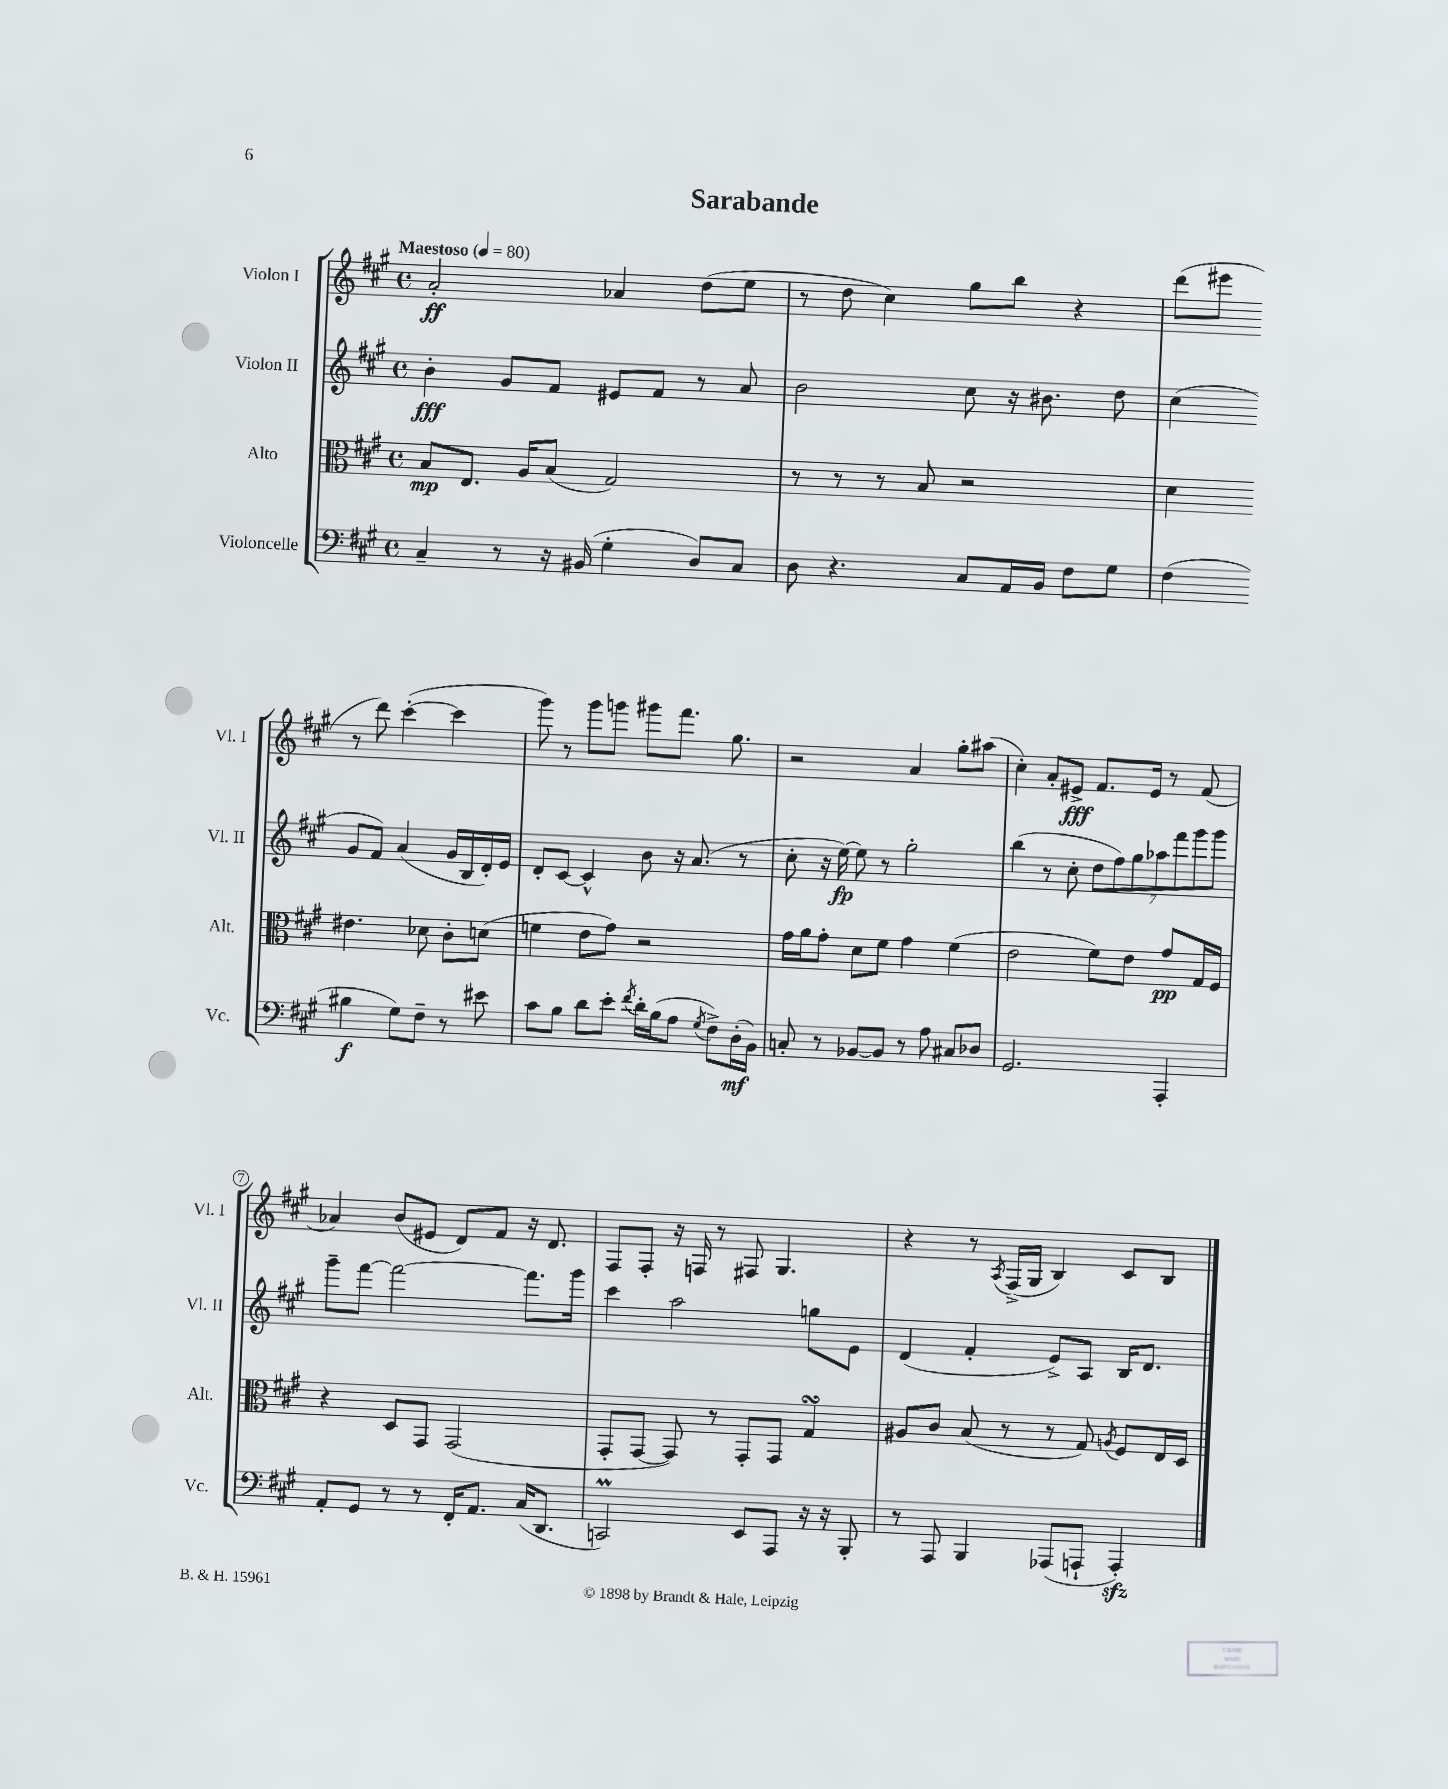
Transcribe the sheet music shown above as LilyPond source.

\header { title = "Sarabande" }
<<
\new StaffGroup <<
\new Staff = "s0" \with { instrumentName = "Violon I" shortInstrumentName = "Vl. I" } {
    \clef treble \key a \major \defaultTimeSignature \time 4/4 \tempo "Maestoso" 4 = 80
    \autoBeamOff a'2-.\ff aes'4 d''8[( e''8] |
    r8 d''8 cis''4) gis''8[ b''8] r4 |
    d'''8[( eis'''8] r8 d'''8) cis'''4~-.( cis'''4 |
    gis'''8) r8 gis'''8[ g'''8] gis'''8[ fis'''8.] gis''8. |
    r2 a'4 gis''8[-. ais''8]( |
    cis''4-.) a'8[-. eis'8]->\fff fis'8.[ eis'16] r8 fis'8( |
    aes'4) b'8[( eis'8] d'8[) fis'8] r16 d'8. |
    fis8[ fis8]-. r16 f16 r8 fis8 gis4. |
    r4 r8 \acciaccatura { a8 } fis16[->( gis16] b4) cis'8[ b8] \bar "|." |
}
\new Staff = "s1" \with { instrumentName = "Violon II" shortInstrumentName = "Vl. II" } {
    \clef treble \key a \major \defaultTimeSignature \time 4/4
    \autoBeamOff b'4-.\fff gis'8[ fis'8] eis'8[ fis'8] r8 a'8 |
    b'2 cis''8 r16 bis'8. d''8 |
    cis''4( gis'8[ fis'8]) a'4( gis'16[ b16 d'16-.) e'16] |
    d'8[-. cis'8]~ cis'4-^ b'8 r16 a'8.( r8 |
    cis''8-. r16 e''16~\fp) e''8 r8 gis''2-. |
    b''4( r8 cis''8-. \tuplet 7/4 { d''8[ fis''8) gis''8 aes''8 fis'''8 gis'''8 gis'''8] } |
    gis'''8[-- fis'''8]~ fis'''2~ fis'''8.[ gis'''16] |
    cis'''4 a''2 g''8[ e'8] |
    d'4( fis'4-. e'8[->) a8] b16[ d'8.] \bar "|." |
}
\new Staff = "s2" \with { instrumentName = "Alto" shortInstrumentName = "Alt." } {
    \clef alto \key a \major \defaultTimeSignature \time 4/4
    \autoBeamOff b8[\mp e8.] a16[ b8]( gis2) |
    r8 r8 r8 b8 r2 |
    d'4 eis'4. des'8 cis'8[-. d'8]( |
    f'4 e'8[ gis'8]) r2 |
    gis'16[ a'16 gis'8]-. d'8[ fis'8] gis'4 fis'4( |
    e'2 fis'8[) e'8] gis'8[\pp gis16 fis16] |
    r4 d8[ gis,8] gis,2( |
    gis,8[-. gis,8]~ gis,8) r8 gis,8[-. gis,8] gis4\turn |
    ais8[ cis'8] b8( r8 r8 gis8) \acciaccatura { a8 } fis8[ e16 d16] \bar "|." |
}
\new Staff = "s3" \with { instrumentName = "Violoncelle" shortInstrumentName = "Vc." } {
    \clef bass \key a \major \defaultTimeSignature \time 4/4
    \autoBeamOff cis4-- r8 r16 bis,16( gis4-. d8[) cis8] |
    d8 r4. cis8[ a,16 b,16] fis8[ gis8] |
    fis4( bis4\f gis8[) fis8]-- r8 eis'8 |
    cis'8[ b8] d'8[ e'8]-. \acciaccatura { fis'8 } d'16[-. b16( a8] \acciaccatura { gis8 } fis8[->) d16-.\mf( b,16]) |
    c8-. r8 bes,8[~ bes,8] r8 a8 cis8[ des8] |
    gis,2. a,,4-. |
    a,8[-. gis,8] r8 r8 fis,16[-. a,8.] cis16[( d,8.] |
    c,2\prall) e,8[ a,,8] r16 r16 b,,8-. |
    r8 a,,8 b,,4 aes,,8[( a,,8]-! a,,4-.\sfz) \bar "|." |
}
>>
>>
\layout { \context { \Score \override BarNumber.stencil = #(make-stencil-circler 0.1 0.3 ly:text-interface::print) } }
